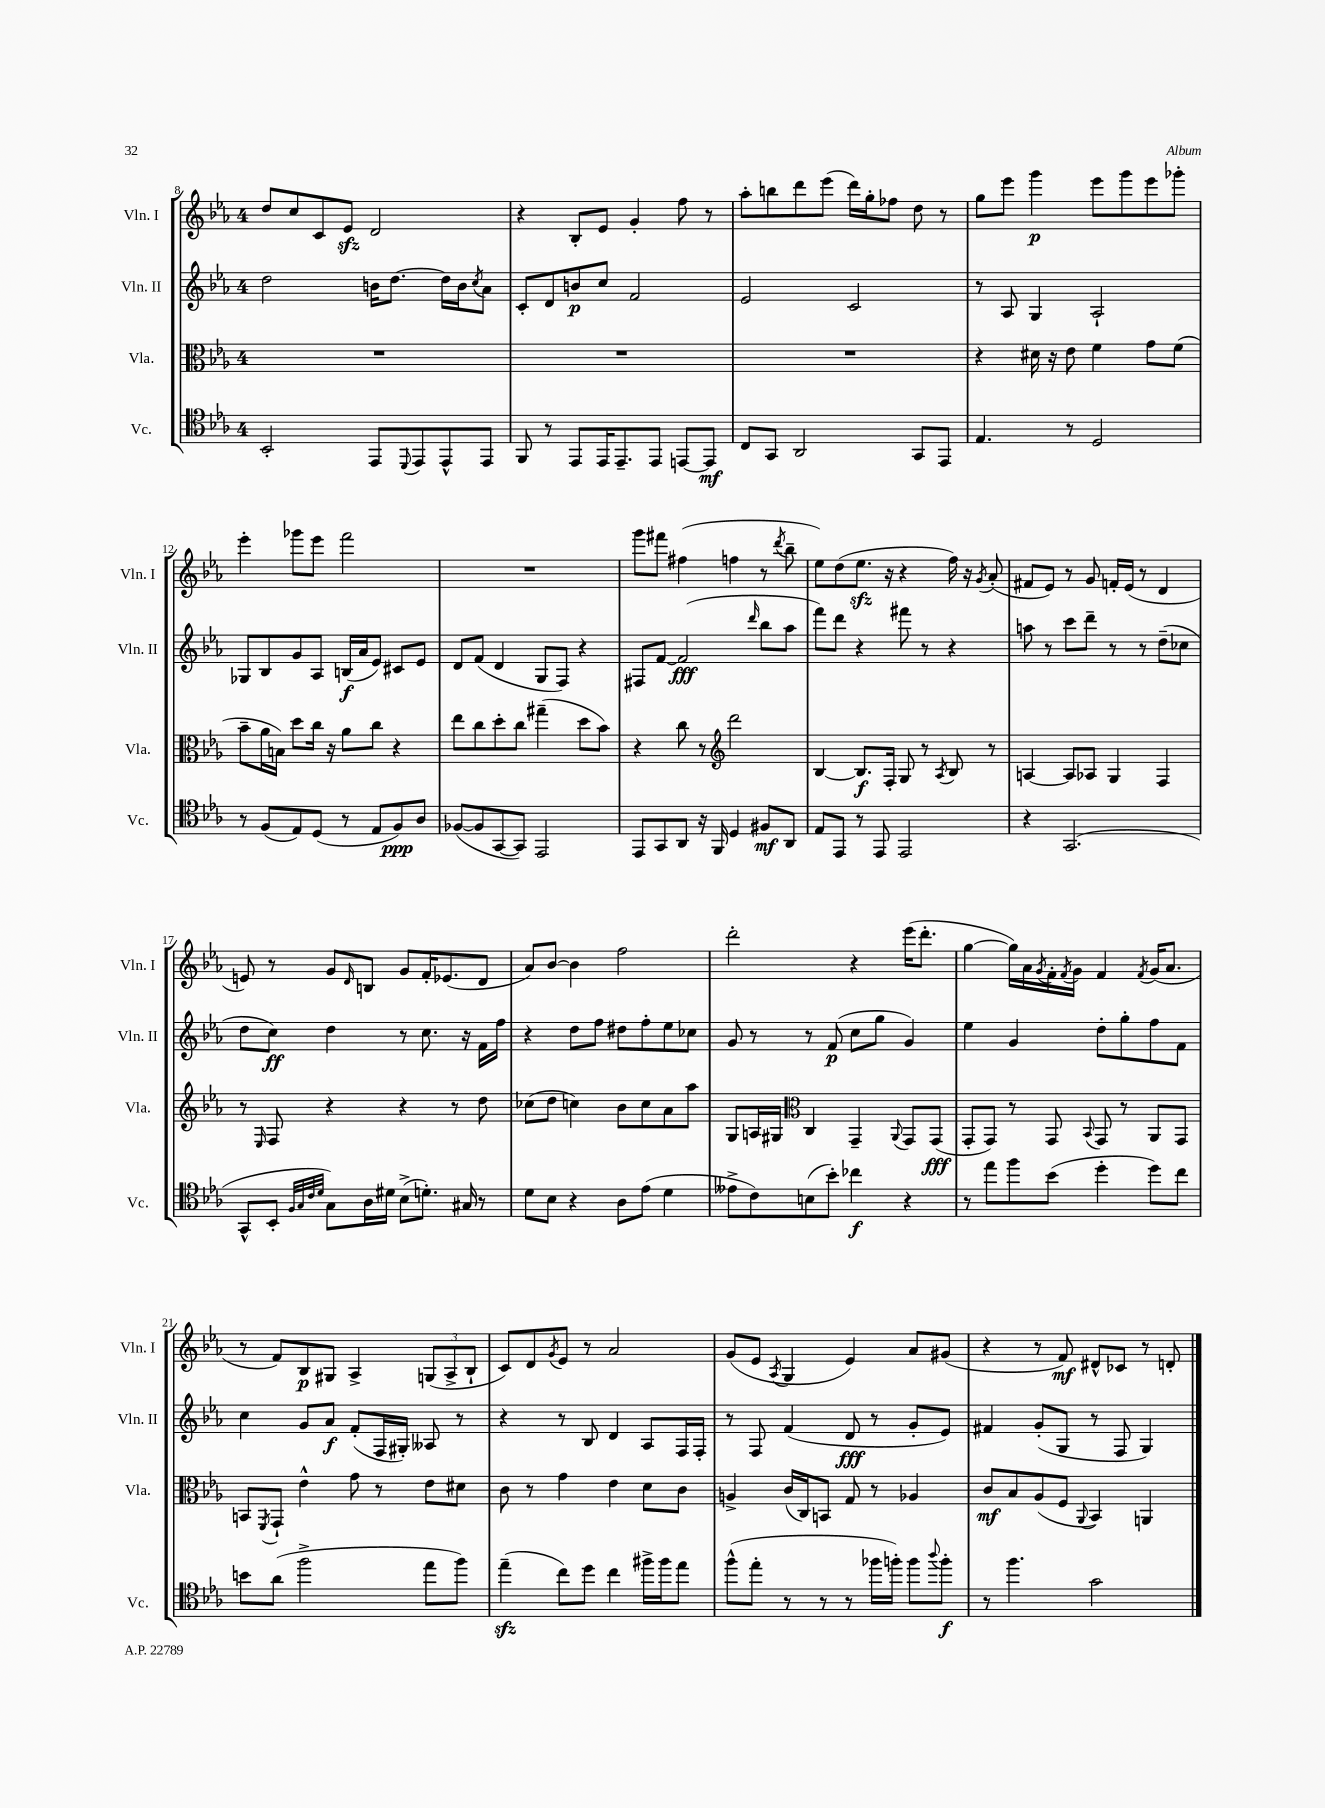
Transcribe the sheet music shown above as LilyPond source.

<<
\new StaffGroup <<
\new Staff = "s0" \with { instrumentName = "Vln. I" shortInstrumentName = "Vln. I" } {
    \clef treble \key ees \major \once \override Staff.TimeSignature.style = #'single-digit \time 4/4
    d''8 c''8 c'8 ees'8\sfz d'2 |
    r4 bes8-. ees'8 g'4-. f''8 r8 |
    aes''8-. b''8 d'''8 ees'''8( d'''16) g''16-. fes''8 d''8 r8 |
    g''8 ees'''8 g'''4\p ees'''8 g'''8 ees'''8 ges'''8-. |
    ees'''4-. ges'''8 ees'''8 f'''2 |
    R1 |
    g'''8 fis'''8 fis''4( f''4 r8 \acciaccatura { d'''8 } bes''8-- |
    ees''8) d''8( ees''8.\sfz r16 r4 f''16) r16 \acciaccatura { g'8 } aes'8-.( |
    fis'8 ees'8) r8 g'8 f'16-. ees'16( r8 d'4 |
    e'8) r8 g'8 \grace { d'16 } b8 g'8 f'16-. ees'8.( d'8 |
    aes'8) bes'8~ bes'4 f''2 |
    d'''2-. r4 ees'''16( d'''8.-. |
    g''4~ g''16) aes'16 \acciaccatura { g'8 } f'16-. \acciaccatura { f'8 } g'16 f'4 \acciaccatura { f'8 } g'16( aes'8. |
    r8 f'8) bes8\p gis8 aes4-> \tuplet 3/2 { g8( aes8-> bes8-! } |
    c'8) d'8 \acciaccatura { g'8 } ees'8 r8 aes'2 |
    g'8( ees'8 \acciaccatura { aes8 } g4 ees'4) aes'8 gis'8( |
    r4 r8 f'8\mf) dis'8-^ ces'8 r8 d'8-. \bar "|." |
}
\new Staff = "s1" \with { instrumentName = "Vln. II" shortInstrumentName = "Vln. II" } {
    \clef treble \key ees \major \once \override Staff.TimeSignature.style = #'single-digit \time 4/4
    d''2 b'16 d''8.~ d''16 b'16 \acciaccatura { c''8 } aes'8 |
    c'8-. d'8 b'8\p c''8 f'2 |
    ees'2 c'2 |
    r8 aes8 g4 aes2-! |
    ges8 bes8 g'8 aes8 b16\f( aes'16 ees'8) cis'8 ees'8 |
    d'8 f'8( d'4 g8 f8) r4 |
    fis8 f'8~ f'2\fff( \grace { d'''16 } bes''8 aes''8 |
    f'''8) d'''8 r4 fis'''8 r8 r4 |
    a''8 r8 c'''8 d'''8-- r8 r8 d''8--( ces''8 |
    d''8 c''8\ff) d''4 r8 c''8. r16 f'16 f''16 |
    r4 d''8 f''8 dis''8 f''8-. ees''8 ces''8 |
    g'8 r8 r8 f'8\p( c''8 g''8 g'4) |
    ees''4 g'4 d''8-. g''8-. f''8 f'8 |
    c''4 g'8 aes'8\f f'8-.( f16 gis16-.) aeses8 r8 |
    r4 r8 bes8 d'4 aes8 f16 f16-. |
    r8 f8 f'4( d'8\fff r8 g'8-. ees'8) |
    fis'4 g'8-.( g8 r8 f8 g4) \bar "|." |
}
\new Staff = "s2" \with { instrumentName = "Vla." shortInstrumentName = "Vla." } {
    \clef alto \key ees \major \once \override Staff.TimeSignature.style = #'single-digit \time 4/4
    R1 |
    R1 |
    R1 |
    r4 dis'16 r16 ees'8 f'4 g'8 f'8( |
    bes'8-- aes'16 b16) d''8 c''16 r16 aes'8 c''8 r4 |
    ees''8 c''8 d''8-. c''8 gis''4--( d''8 bes'8) |
    r4 c''8 r8 \clef treble d'''2 |
    bes4~ bes8.\f f16-. g8 r8 \acciaccatura { aes8 } bes8 r8 |
    a4~ a8 aes8 g4 f4 |
    r8 \grace { ees16 } f8 r4 r4 r8 d''8 |
    ces''8( d''8 c''4) bes'8 c''8 aes'8 aes''8 |
    g8 a16 gis16 \clef alto c4 g,4-- \appoggiatura { aes,8 } g,8 g,8\fff( |
    g,8-. g,8) r8 g,8 \appoggiatura { bes,8 } g,8 r8 aes,8 g,8 |
    b,8 \acciaccatura { f,8 } g,8-! ees'4-^ g'8 r8 ees'8 dis'8 |
    c'8 r8 g'4 ees'4 d'8 c'8 |
    a4-> c'16( c16) b,8 g8 r8 aes4 |
    c'8\mf bes8 aes8( f8 \appoggiatura { aes,8 } bes,4) a,4 \bar "|." |
}
\new Staff = "s3" \with { instrumentName = "Vc." shortInstrumentName = "Vc." } {
    \clef tenor \key ees \major \once \override Staff.TimeSignature.style = #'single-digit \time 4/4
    bes,2-. ees,8 \appoggiatura { d,8 } ees,8 ees,8-^ ees,8 |
    f,8 r8 ees,8 ees,16 ees,8.-- ees,8 e,8~ e,8\mf |
    c8 g,8 aes,2 g,8 ees,8 |
    ees4. r8 d2 |
    r8 f8( ees8) d8( r8 ees8 f8\ppp) aes8 |
    fes8~( fes8 g,8~ g,8) ees,2 |
    ees,8 g,8 aes,8 r16 f,16 d4 fis8\mf aes,8 |
    ees8 ees,8 r8 ees,8 ees,2 |
    r4 g,2.( |
    g,8-^ bes,8-. \grace { f32 g32 c'32 d'32 } g8) aes16 dis'16 bes8->( d'8.-.) gis16 r8 |
    d'8 bes8 r4 aes8 ees'8( d'4 |
    eeses'8-> c'8) b8( bes'8-.) ces''4\f r4 |
    r8 ees''8 f''8 bes'8( d''4-. d''8) c''8 |
    b'8 aes'8( f''2-> ees''8 f''8) |
    ees''4--\sfz( c''8) d''8 c''4 fis''16-> fis''16 ees''8 |
    f''8-^( ees''8-. r8 r8 r8 fes''16 f''16-.) f''8 \appoggiatura { aes''8 } f''8-.\f |
    r8 f''4. g'2 \bar "|." |
}
>>
>>
\layout { \context { \Score currentBarNumber = #8 } }
